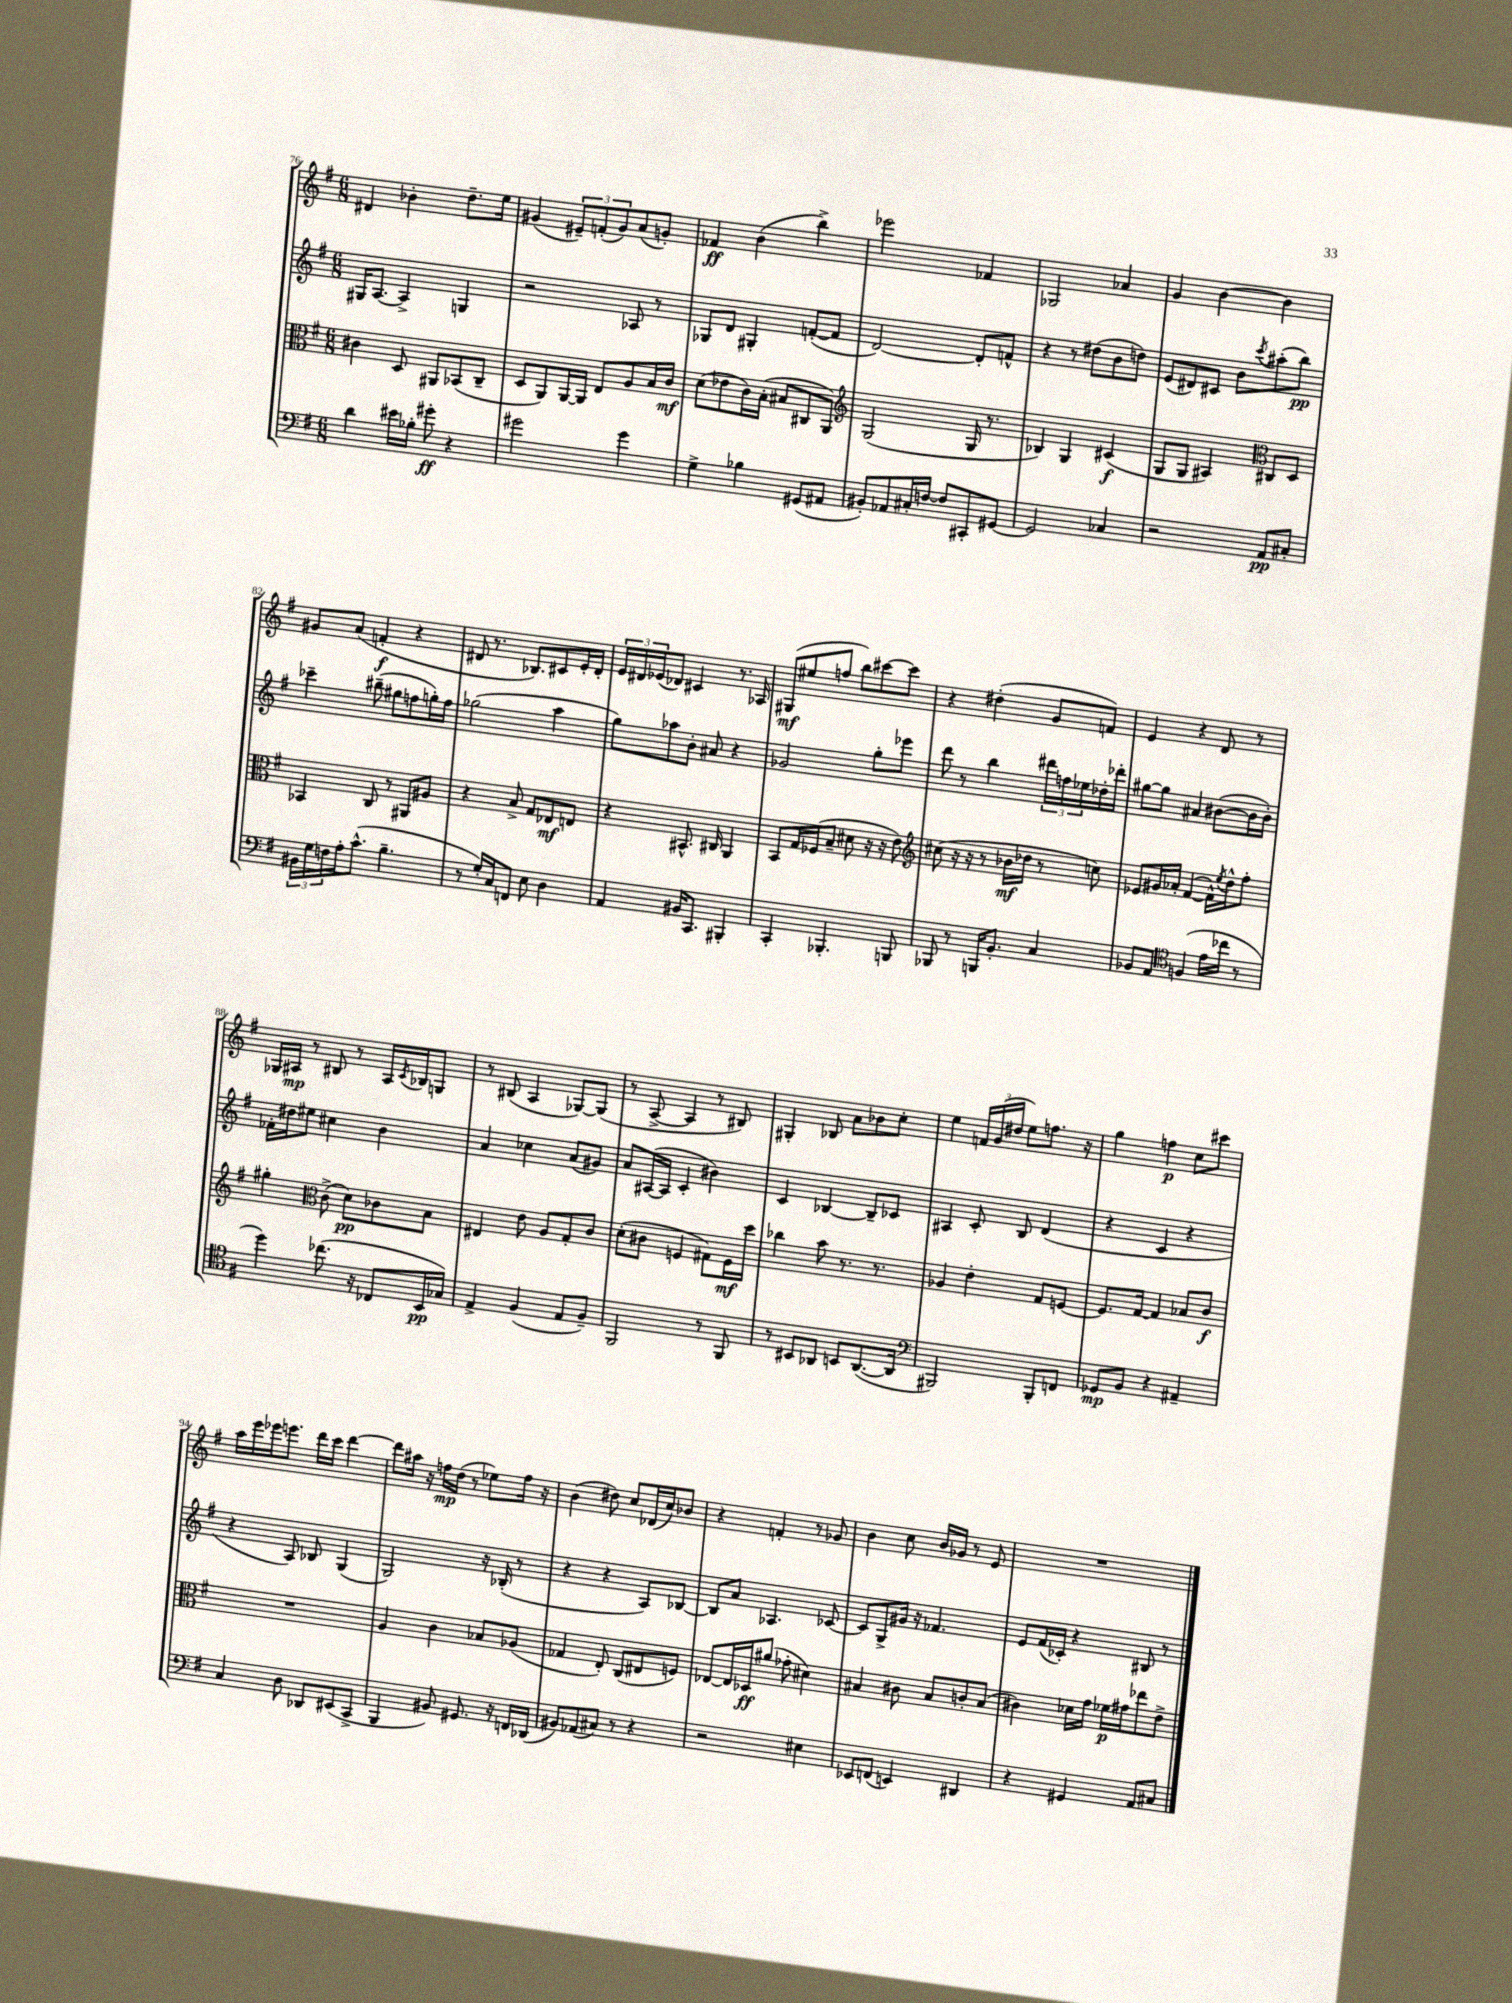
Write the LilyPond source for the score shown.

<<
\new StaffGroup <<
\new Staff = "s0" {
    \clef treble \key g \major \numericTimeSignature \time 6/8
    dis'4 bes'4-. d''8.-- e''16 |
    gis'4( \tuplet 3/2 { eis'8--) f'8-.( gis'8) } a'8( g'8-.) |
    fes'4\ff b'4( b''4->) |
    ees'''2 fes'4 |
    ges2 aes'4 |
    g'4 b'4~ b'4 |
    gis'8 a'8( f'4-.\f r4 |
    dis'8 r8. bes8.) cis'8 e'16-. dis'16-. |
    \tuplet 3/2 { e'16 dis'16 ees'16( } des'8) cis'4 r8. aes16 |
    gis8\mf( eis''8 f''8 b''8) cis'''8~ cis'''8 |
    r4 dis''4-.( g'8 f'8) |
    e'4 r4 d'8 r8 |
    ges16 ais16\mp r8 bis8 r8 ais16 \acciaccatura { c'8 } bes16 g8 |
    r8 bis8( a4 ges8~) ges8( |
    r8 a8~-> a4 r8 bis8) |
    gis4-. bes8 a'8 bes'8 c''8-. |
    e''4 \tuplet 3/2 { f'16 g'16( dis''16 } e''8) f''8. r16 |
    g''4 f''4\p c''8 cis'''8 |
    a''16 e'''16 ees'''16 e'''8. d'''16 c'''16 d'''4~ |
    d'''8 ais''16 r16 f''16\mp d''16( r8 ees''8) f''16 r16 |
    b'4( dis''8) c''8 des'16( c''16) bes'8 |
    r4 f'4-. r8 ges'8 |
    b'4 c''8 b'16 ges'16 r8 e'8 |
    R2. \bar "|." |
}
\new Staff = "s1" {
    \clef treble \key g \major \numericTimeSignature \time 6/8
    gis16 a8.~ a4-> g4 |
    r2 aes8 r8 |
    ges8 d'8 gis4-. f'8~-.( f'8 |
    d'2~) d'8-. f'8-^ |
    r4 r8 dis''8( b'8 d''8) |
    e'8( dis'8) cis'8 b'8 \acciaccatura { c'''8 } ais''8-.( b''8\pp) |
    ces'''4-- bis''8--( gis''8 f''8 g''16-.) f''16 |
    ges''2( a''4 |
    g''8) aes''8 b'8-. ais'8 r4 |
    ges'2 g''8-. ees'''8 |
    d'''8 r8 b''4 \tuplet 3/2 { dis'''16 f''16 ees''16 } des''16-. des'''16-. |
    gis''8~ gis''8 ais'4 bis'8~( bis'16 bis'16-.) |
    fes'16-. dis''16 eis''8 cis''4 b'4 |
    a'4 ces''4 a'8( gis'8) |
    a'8 ais16~( ais16 c'4-. bis'4) |
    c'4 bes4~ bes8-- ces'8 |
    ais4 c'8-. b8 d'4( |
    r4 c'4 r4 |
    r4 a8) bes8 g4( |
    g2) r16 bes16-.( r8 |
    r4 r4 a8) bes8~ |
    bes8 a'8 aes4. ces'8~ |
    ces'8 g8-> gis'16 r16 fes'4. |
    e'8 fis'16( ces'16-.) r4 bis8 r8 \bar "|." |
}
\new Staff = "s2" {
    \clef alto \key g \major \numericTimeSignature \time 6/8
    cis'4 d8 ais,8 bes,8( c8-- |
    d8 a,8) a,16~ a,16 e8 a8 b16 c'16\mf |
    d'8( ees'8 c'16) b16-.( bis8 cis8 a,8) |
    \clef treble g2( g16 r8. |
    bes4) g4 cis'4\f( |
    g8 g8 ais4) \clef alto cis8 d8 |
    bes,4 c8 r8 ais,8 ais8 |
    r4 b8-> g8 ees8\mf e8 |
    r4 bis,8.-^ cis16 a,4 |
    b,8 g16 fes16( b8-- dis'8 r16 r16 e'8) |
    \clef treble cis''8( r16 r16 r8 bes'16\mf des''16 r8 c''8) |
    ees'8 gis'16 aes'16-. fis'4~( fis'16-^) \acciaccatura { e''8 } d''16-^ fis''8-. |
    gis''4-. \clef alto c'8->( d'8\pp) ces'8 b8 |
    eis4 e'8 a8 g8-. c'8 |
    d'8-.( cis'8 f4 gis8) f16\mf d''16 |
    ces''4 b'8 r8. r8. |
    aes4 e'4-. g8 f8~ |
    f8. g16~ g4 bes8 c'8\f |
    R2. |
    a4 c'4 bes8 aes8( |
    ges4 e8-.) c8( eis8 f8) |
    ees8~ ees16 des16\ff ais'8( ges'8-. dis'4) |
    bis4 cis'8 bis8 c'8-. bis8( |
    cis'4) des'16 g'16 fes'16\p gis'16 ees''8 e'8-> \bar "|." |
}
\new Staff = "s3" {
    \clef bass \key g \major \numericTimeSignature \time 6/8
    d'4 eis'16 bes16-. gis'8-.\ff r4 |
    gis'2 gis'4 |
    g4-> bes4 gis,8( ais,8 |
    bis,8-.) aes,8 cis16-. f16~ f8 cis,8-. gis,8~ |
    gis,2 ces4 |
    r2 a,8\pp cis8-. |
    \tuplet 3/2 { bis,16 g16 f16 } a16-. c'8.-^( b4.-- |
    r8 g16-.) c16 f,8 e8 d4 |
    a,4 bis,16 c,8. bis,,4-. |
    c,4-. bes,,4.-. b,,8 |
    bes,,8 r8 b,,16 b,8.-. c4 |
    bes,8 a,8 \clef tenor f4( e'16 ces''16 r8 |
    d''4) ces''8.( r16 ces8 b,16\pp ges16) |
    e4-> fis4( e8 fis8--) |
    fis,2 r8 fis,8 |
    r8 bis,8 aes,8 b,8 aes,8.~( aes,16 |
    \clef bass bis,,2) bis,,8-. f,8 |
    ges,8\mp b,8 r4 ais,4-- |
    c4 d8 des,8 eis,8( c,8-> |
    b,,4 bis,8) gis,8. r16 f,16 des,16( |
    bis,8) aes,8( cis8) r8 r4 |
    r2 eis4 |
    ees,8 f,8( e,4) dis,4 |
    r4 gis,4 a,8 cis8 \bar "|." |
}
>>
>>
\layout { \context { \Score currentBarNumber = #76 } }
